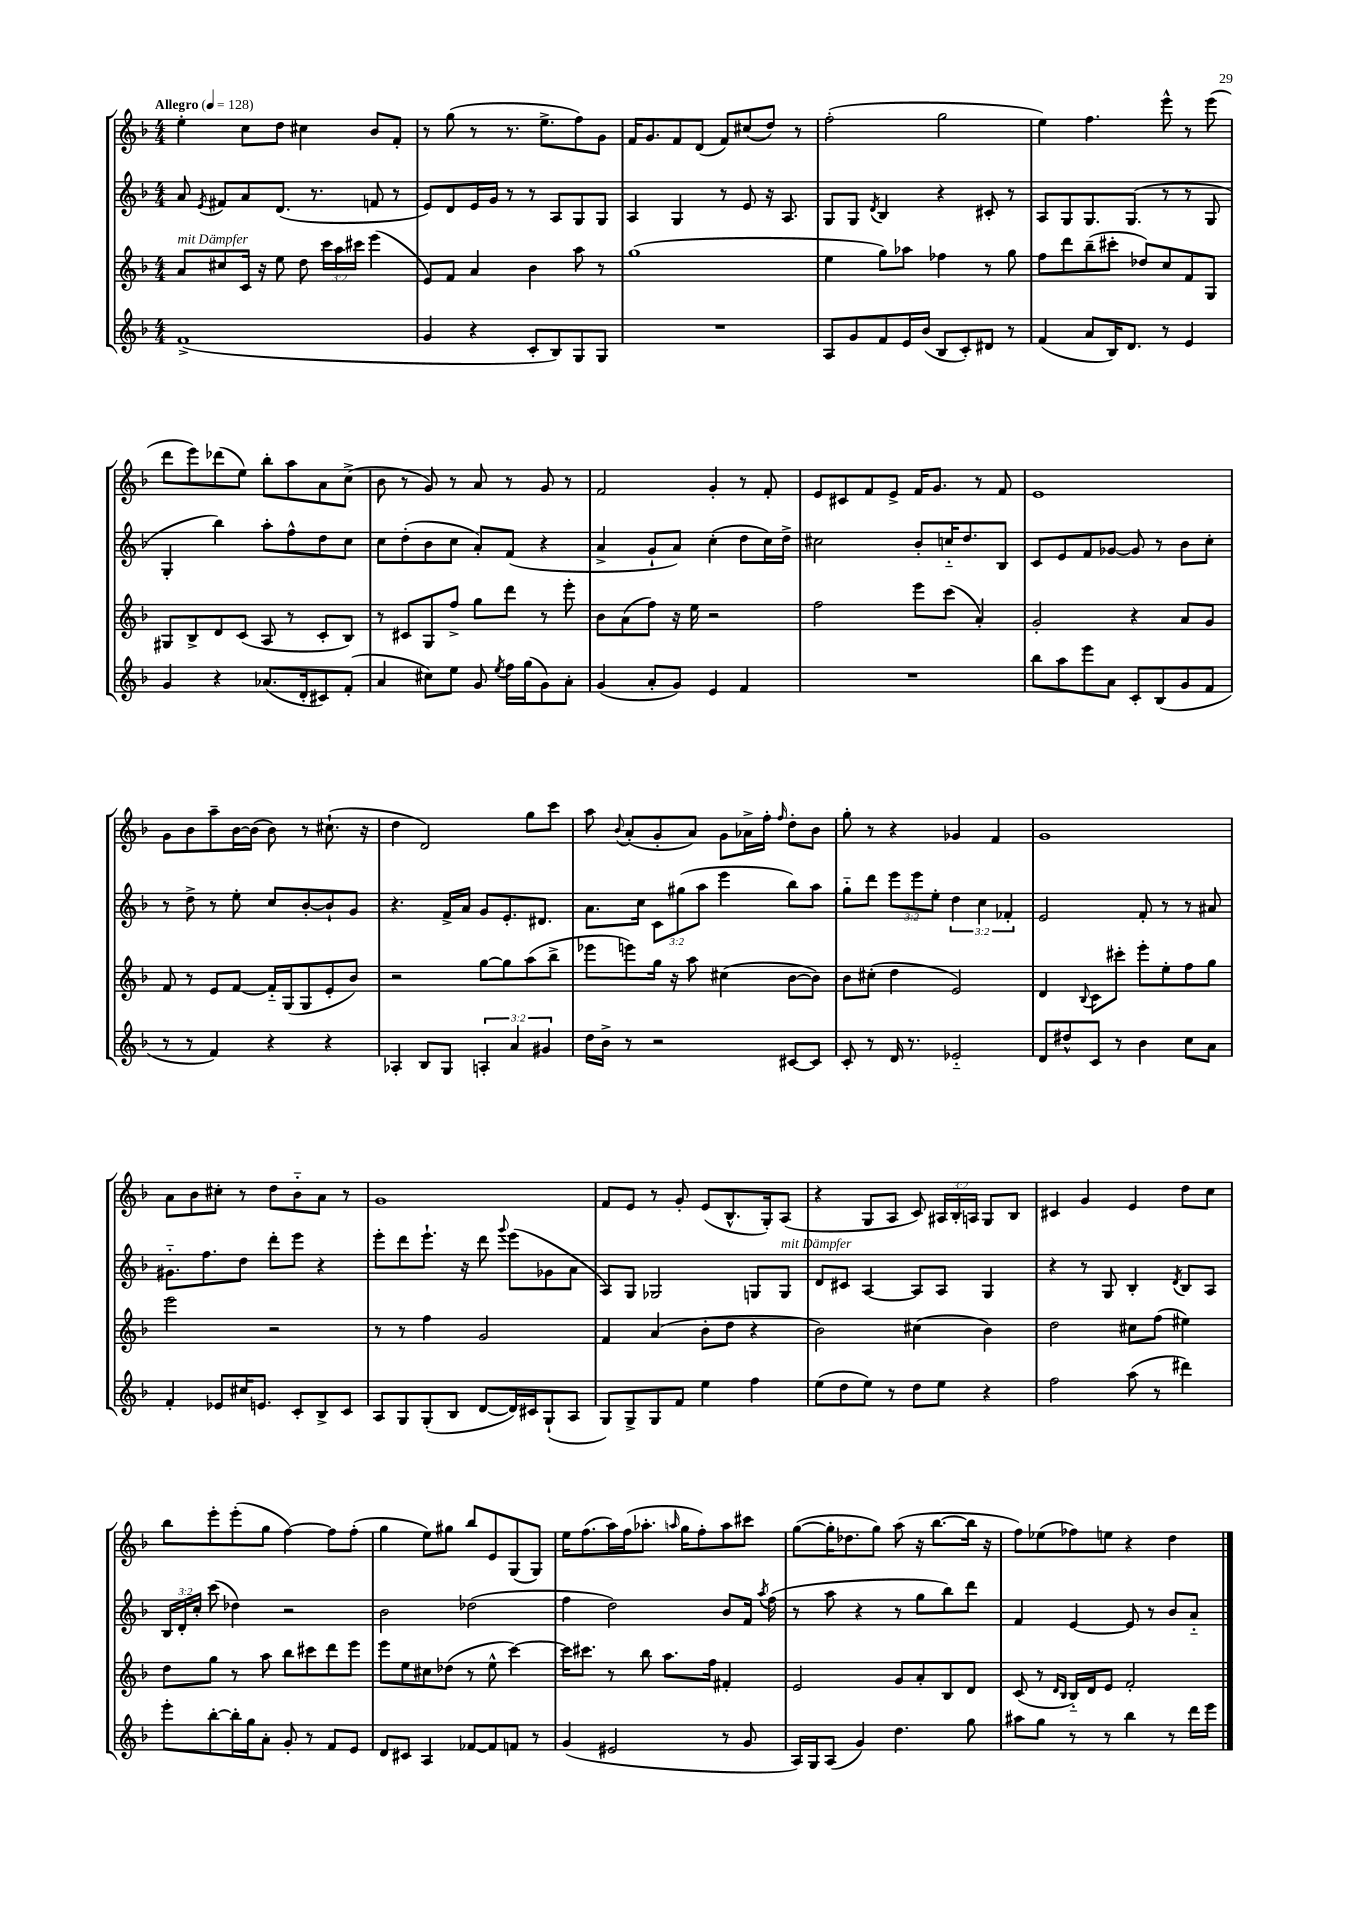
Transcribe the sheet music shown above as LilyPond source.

<<
\new StaffGroup <<
\new Staff = "s0" {
    \clef treble \key f \major \numericTimeSignature \time 4/4 \override Staff.TupletNumber.text = #tuplet-number::calc-fraction-text \tempo "Allegro" 4 = 128
    \autoBeamOff e''4-. c''8[ d''8] cis''4 bes'8[ f'8]-. |
    r8 g''8( r8 r8. e''8.[-> f''8) g'8] |
    f'16[ g'8. f'8 d'8]( f'8[) cis''8( d''8]) r8 |
    f''2-.( g''2 |
    e''4) f''4. e'''8-^ r8 e'''8( |
    d'''8[ e'''8) des'''8( e''8]) bes''8[-. a''8 a'8 c''8]->( |
    bes'8 r8 g'8) r8 a'8 r8 g'8 r8 |
    f'2 g'4-. r8 f'8-. |
    e'8[ cis'8 f'8 e'8]-> f'16[ g'8.] r8 f'8 |
    e'1 |
    g'8[ bes'8 a''8-- bes'16~ bes'16]( bes'8) r8 cis''8.-!( r16 |
    d''4 d'2) g''8[ c'''8] |
    a''8 \appoggiatura { bes'8 } a'8[-.( g'8-. a'8]) g'8[ aes'16-> f''16]-. \grace { f''16 } d''8[-. bes'8] |
    g''8-. r8 r4 ges'4 f'4 |
    g'1 |
    a'8[ bes'8 cis''8]-. r8 d''8[ bes'8-_ a'8] r8 |
    g'1 |
    f'8[ e'8] r8 g'8-. e'8[( bes8.-^ g16-.) a8]( |
    r4 g8[ a8] c'8) \tuplet 3/2 { ais16[ bes16-. a16] } g8[ bes8] |
    cis'4 g'4 e'4 d''8[ c''8] |
    bes''8[ e'''8-. e'''8-.( g''8] f''4~) f''8[ f''8]-.( |
    g''4 e''8[) gis''8] bes''8[ e'8 g8( g8]) |
    e''16[ f''8.( a''16) f''16( aes''8.]-. \grace { a''16 } g''16[ f''8-.) a''8 cis'''8] |
    g''8[~( g''16-. des''8. g''8]) a''8( r16 bes''8.[~ bes''16] r16 |
    f''8[) ees''8( fes''8) e''8] r4 d''4 \bar "|." |
}
\new Staff = "s1" {
    \clef treble \key f \major \numericTimeSignature \time 4/4 \override Staff.TupletNumber.text = #tuplet-number::calc-fraction-text
    \autoBeamOff a'8 \acciaccatura { e'8 } fis'8[ a'8 d'8.]( r8. f'8 r8 |
    e'8[) d'8 e'16 g'16] r8 r8 a8[ g8 g8] |
    a4 g4 r8 e'8 r16 a8. |
    g8[ g8] \acciaccatura { d'8 } bes4 r4 cis'8-. r8 |
    a8[ g8 g8. g8.]( r8 r8 g8 |
    g4-. bes''4) a''8[-. f''8-^ d''8 c''8] |
    c''8[ d''8-.( bes'8 c''8] a'8[-.) f'8]( r4 |
    a'4-> g'8[-! a'8]) c''4-.( d''8[ c''16) d''16]-> |
    cis''2 bes'8[-. c''16-_ d''8. bes8] |
    c'8[ e'8 f'8 ges'8]~ ges'8 r8 bes'8[ c''8]-. |
    r8 d''8-> r8 e''8-. c''8[ bes'8~-. bes'8-! g'8] |
    r4. f'16[-> a'16] g'8[ e'8.-. dis'8.] |
    a'8.[ c''16] \tuplet 3/2 { c'8[ gis''8( a''8] } e'''4 bes''8[) a''8] |
    g''8[-_ d'''8] \tuplet 3/2 { e'''8[ e'''8 e''8]-. } \tuplet 3/2 { d''4 c''4 fes'4-. } |
    e'2 f'8-. r8 r8 ais'8 |
    gis'8.[-_ f''8. d''8] d'''8[-. e'''8] r4 |
    e'''8[-. d'''8 e'''8.]-! r16 d'''8 \appoggiatura { g'''8 } e'''8[( ges'8 a'8] |
    a8[) g8] ges2 g8[ g8]^\markup { \italic "mit Dämpfer" } |
    d'8[ cis'8] a4~ a8[ a8] g4 |
    r4 r8 g8 bes4-. \acciaccatura { d'8 } bes8[ a8] |
    \tuplet 3/2 { bes16[ d'16-. c''16]-. } c'''8( des''4) r2 |
    bes'2 des''2( |
    f''4 d''2) bes'8[ f'16] \acciaccatura { a''8 } f''16( |
    r8 a''8 r4 r8 g''8[ bes''8) d'''8] |
    f'4 e'4~ e'8 r8 bes'8[ a'8]-_ \bar "|." |
}
\new Staff = "s2" {
    \clef treble \key f \major \numericTimeSignature \time 4/4 \override Staff.TupletNumber.text = #tuplet-number::calc-fraction-text
    \autoBeamOff a'8[^\markup { \italic "mit Dämpfer" } cis''8 c'16] r16 e''8 d''8 \tuplet 3/2 { c'''16[ a''16 cis'''16] } e'''4( |
    e'8[) f'8] a'4 bes'4 a''8 r8 |
    g''1( |
    e''4 g''8[) aes''8] fes''4 r8 g''8 |
    f''8[ d'''8 bes''8--( cis'''8]-. des''8[) c''8 f'8 g8] |
    gis8[ bes8-> d'8 c'8]( a8 r8 c'8[-. bes8]) |
    r8 cis'8[ g8 f''8]-> g''8[ d'''8] r8 e'''8-. |
    bes'8[ a'8( f''8]) r16 e''16 r2 |
    f''2 e'''8[ c'''8]( a'4-.) |
    g'2-. r4 a'8[ g'8] |
    f'8 r8 e'8[ f'8]~ f'16[-_ g16( g8 e'8-. bes'8]) |
    r2 g''8[~ g''8 a''8( bes''8]-> |
    ees'''8[ e'''8) g''16] r16 a''8 cis''4( bes'8[~ bes'8]) |
    bes'8[ cis''8]-.( d''4 e'2) |
    d'4 \appoggiatura { bes8 } c'8[ cis'''8]-. e'''8[-. e''8-. f''8 g''8] |
    e'''2 r2 |
    r8 r8 f''4 g'2 |
    f'4 a'4( bes'8[-. d''8] r4 |
    bes'2) cis''4( bes'4) |
    d''2 cis''8[ f''8]( eis''4) |
    d''8[ g''8] r8 a''8 bes''8[ cis'''8 d'''8 e'''8] |
    e'''8[ e''8 cis''8 des''8]( r8 e''8-^ c'''4~) |
    c'''16[ cis'''8.] r8 bes''8 a''8.[ f''16] fis'4-. |
    e'2 g'8[ a'8-. bes8 d'8] |
    c'8( r8 \grace { d'16[ bes16] } bes16[-_) d'16 e'8] f'2-. \bar "|." |
}
\new Staff = "s3" {
    \clef treble \key f \major \numericTimeSignature \time 4/4 \override Staff.TupletNumber.text = #tuplet-number::calc-fraction-text
    \autoBeamOff f'1->( |
    g'4 r4 c'8[-. bes8) g8 g8] |
    R1 |
    a8[ g'8 f'8 e'16 bes'16]( bes8[ c'8-.) dis'8] r8 |
    f'4( a'8[ bes16) d'8.] r8 e'4 |
    g'4 r4 aes'8.[( d'16-. cis'8) f'8]-.( |
    a'4 cis''8[) e''8] g'8 \acciaccatura { e''8 } f''16[ g''16( g'8) a'8]-. |
    g'4( a'8[-. g'8]) e'4 f'4 |
    R1 |
    bes''8[ a''8 e'''8 a'8] c'8[-. bes8( g'8 f'8] |
    r8 r8 f'4) r4 r4 |
    aes4-. bes8[ g8] \tuplet 3/2 { a4-. a'4 gis'4 } |
    d''16[ bes'16]-> r8 r2 cis'8[~ cis'8] |
    c'8-. r8 d'16 r8. ees'2-_ |
    d'8[ dis''8-^ c'8] r8 bes'4 c''8[ a'8] |
    f'4-. ees'8[ cis''16 e'8.] c'8[-. bes8-> c'8] |
    a8[ g8 g8-.( bes8] d'8[~ d'16) cis'16 g8-!( a8] |
    g8[) g8-> g8 f'8] e''4 f''4 |
    e''8[( d''8 e''8]) r8 d''8[ e''8] r4 |
    f''2 a''8( r8 dis'''4) |
    e'''8[-. bes''8~-. bes''16-. g''16 a'8]-. g'8-. r8 f'8[ e'8] |
    d'8[ cis'8] a4 fes'8[~ fes'8 f'8] r8 |
    g'4( eis'2 r8 g'8 |
    a16[) g16 a8]( g'4) d''4. g''8 |
    ais''8[ g''8] r8 r8 bes''4 r8 d'''16[ e'''16] \bar "|." |
}
>>
>>
\layout { \context { \Score \remove "Bar_number_engraver" } }
